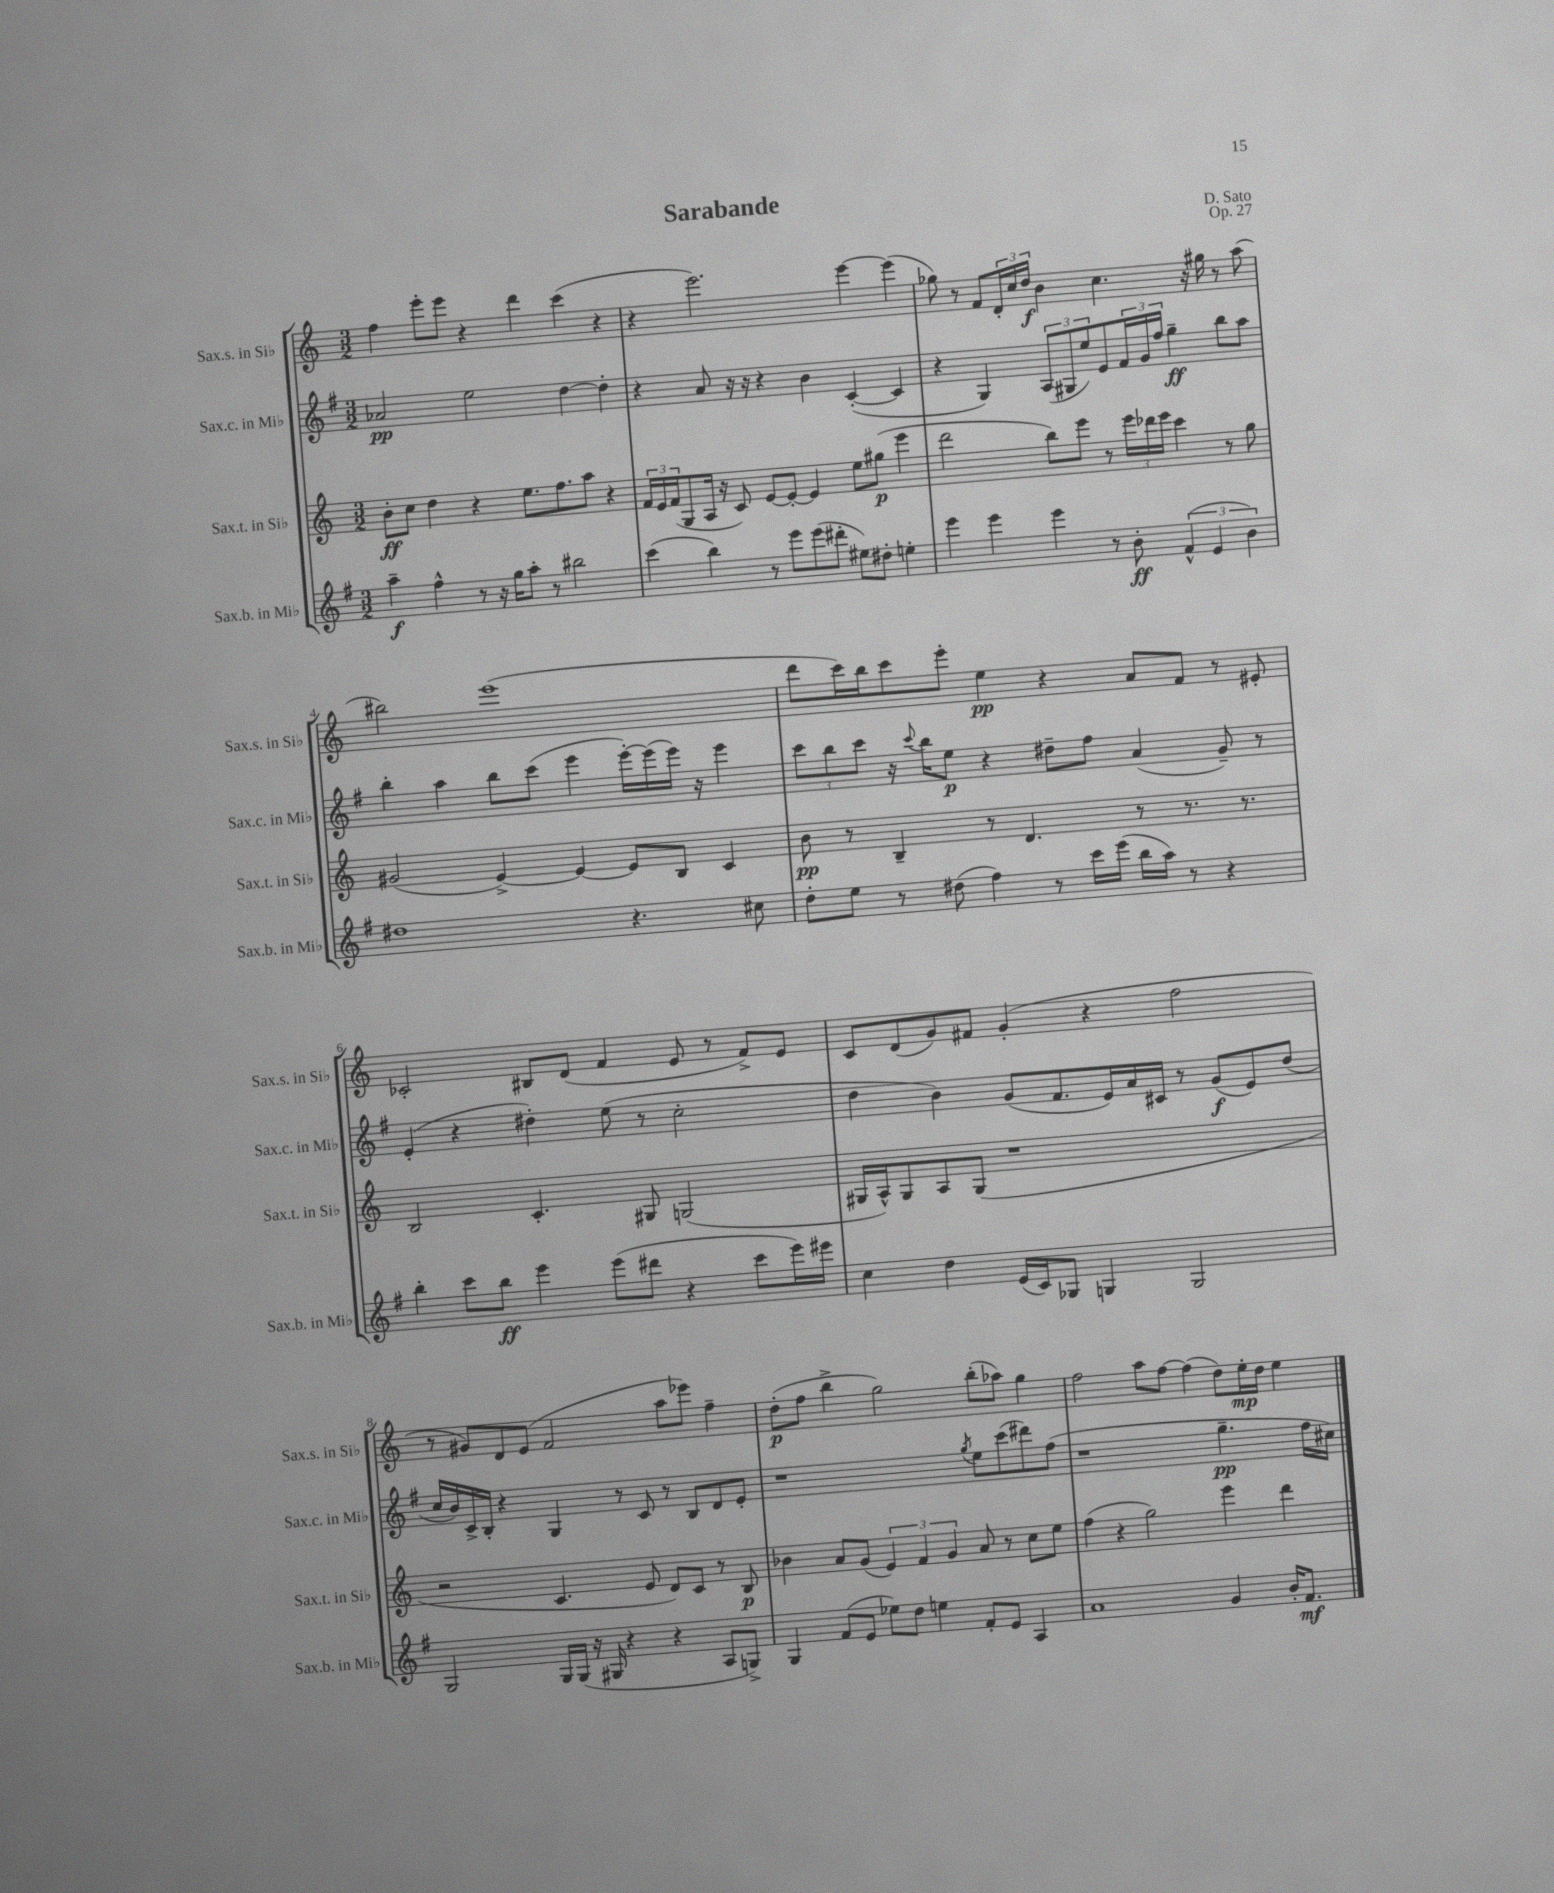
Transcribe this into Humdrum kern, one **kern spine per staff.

**kern	**kern	**kern	**kern
*staff4	*staff3	*staff2	*staff1
*clefG2	*clefG2	*clefG2	*clefG2
*k[f#]	*k[]	*k[f#]	*k[]
*M3/2	*M3/2	*M3/2	*M3/2
4aa~\	8b'\L	2a-/	4ff\
.	8cc\J	.	.
4ff#^^\	4dd\	.	8eee'\L
.	.	.	8eee\J
8r	4r	2ee\	4r
16r	.	.	.
16gg\LK	.	.	.
8aa'\J	8.ee\L	.	4ddd\
8r	.	.	.
.	8.ff\	.	.
2bb#\	.	[4dd\	(4ccc\
.	8aa\J	.	.
.	4r	4dd'\]	4r
=	=	=	=
(4ccc\	24f/LL	4r	4r
.	24e/	.	.
.	(24f/J	.	.
.	8G/	.	.
4bb\)	16A/Jk	8a/	2.eee\)
.	16r	.	.
.	8c/)	16r	.
.	.	16r	.
8r	[8e/L	4r	.
8eee\L	8e'/_J	.	.
(8eee\	4e/]	4b\	.
8ddd#'\J	.	.	.
8ee#\L)	8ee\L	([4c'/	[4eee\
8dd#'\J	(8gg#\J	.	.
4ee'\	4eee\	4c/]	(4eee\]
=	=	=	=
4eee\	2ddd\	4r	8gg-\)
.	.	.	8r
4eee\	.	4G/)	8f/L
.	.	.	24d'/L
.	.	.	24cc/
.	.	.	24dd/JJ
4eee\	8bb\L)	(12A/L	4b\
.	.	12G#/	.
.	8eee\J	.	.
.	.	12ee/)	.
8r	8r	8e/	4.cc\
8b'\	24eee\LL	24f#/L	.
.	24ddd-\	24g/	.
.	24eee\JJ	24ff#/JJ	.
(6f#^^/	4ccc\	4gg~\	.
.	.	.	16r
6e/	.	.	.
.	.	.	16gg#\
.	8r	8bb\L	8r
6b\)	.	.	.
.	8gg\	8aa\J	(8aa\
=	=	=	=
1dd#	(2g#/	4bb'\	2bb#\)
.	.	4aa\	.
.	[4e^/)	8bb\L	(1eee
.	.	(8ccc\J	.
.	4e/_	4eee\	.
4.r	8e/]L	[16eee'\LL)	.
.	.	(16eee\]	.
.	8B/J	16eee\JJ)	.
.	.	16r	.
.	4c/	4eee\	.
8cc#\	.	.	.
=	=	=	=
8dd'\L	8b\	12ccc\L	8ddd\L
.	.	12bb\	.
8ee\J	8r	.	16ccc\L)
.	.	12ccc\J	.
.	.	.	16bb\J
8r	4B~/	16r	8ccc\
.	.	8qqccc/	.
.	.	16bb\LK	.
(8dd#\	.	8ee\J	8eee'\J
4ff#\)	8r	4r	4ee\
.	4.d/	.	.
8r	.	8dd#~\L	4r
16ccc\LL	.	8ff#\J	.
(16eee\JJ	.	.	.
16bb\LL	8r	(4a/	8a/L
16aa\JJ)	.	.	.
8r	8.r	.	8f/J
4r	.	8g~/)	8r
.	8.r	.	.
.	.	8r	8e#'/
=	=	=	=
4bb'\	2B/	(4e'/	2c-'/
8ccc\L	.	4r	.
8bb\J	.	.	.
4eee\	4.c'/	4dd#'\)	8B#/L
.	.	.	(8d/J
(8eee\L	.	(8ee\	4f/
8ddd#\J	8G#/	8r	.
4r	(2G/	2cc'\	8e/
.	.	.	8r
8ccc\L	.	.	8f^/L)
16eee\L)	.	.	8e/J
16eee#\JJ	.	.	.
=	=	=	=
4cc\	16G#/LL	4dd\	8c/L
.	16A^^/J)	.	.
.	8G#/	.	(8d/
4dd\	8A/	4b\)	8g/)
.	(8G#/J	.	8f#/J
(16e/LL	1r	(8g/L	(4g'/
16c/J)	.	.	.
8G-/J	.	8.f#/	.
4G/	.	.	4r
.	.	16e/L)	.
.	.	16a/	.
.	.	16c#/JJ	.
2G/	.	8r	2ff\
.	.	(8g/L	.
.	.	8e/)	.
.	.	(8dd/J	.
=	=	=	=
2G/	2r	16cc/LL	8r
.	.	16b/)	.
.	.	16c^/	8g#/L)
.	.	16B'/JJ	.
.	.	4r	8d/
.	.	.	(8e/J
16G/LL	4.c/	4G/	2f/
(16G/JJ	.	.	.
16r	.	.	.
16G#/	.	.	.
4r	.	8r	.
.	8e/	8c/	.
4r	8d/L)	8r	8aa\L
.	8c/J	8B/L	8eee-\J)
8A/L	8r	8d/	4ff~\
8G^/J)	8B/	8e'/J	.
=	=	=	=
4G/	4b-\	1r	(8dd'\L
.	.	.	8ff\J
(8f#/L	8a/L	.	4bb^\
8e/J	(8g/J	.	.
8ee-\L)	6e/)	.	2gg\)
8dd\J	.	.	.
.	6f/	.	.
4ee\	.	.	.
.	6g/	.	.
.	.	8qgg/	.
8f#'/L	8a/	8ee\L	(8bb'\L
8e/J	8r	(8ccc\	8aa-\J)
4A/	8cc\L	8ddd#\)	4gg\
.	8ee\J	(8ff#\J	.
=	=	=	=
1a	(4ff\	1r	2ff\
.	4r	.	.
.	2gg\)	.	8aa\L
.	.	.	[8ff\J
.	.	.	(4ff\]
4g/	4eee\	4.gg~\	8dd\L)
.	.	.	16ee'\L
.	.	.	16dd\JJ
16b'/LK	4ddd\	.	4ee\
8.f#/J	.	.	.
.	.	16ff#\LL	.
.	.	16cc#\JJ)	.
==	==	==	==
*-	*-	*-	*-
